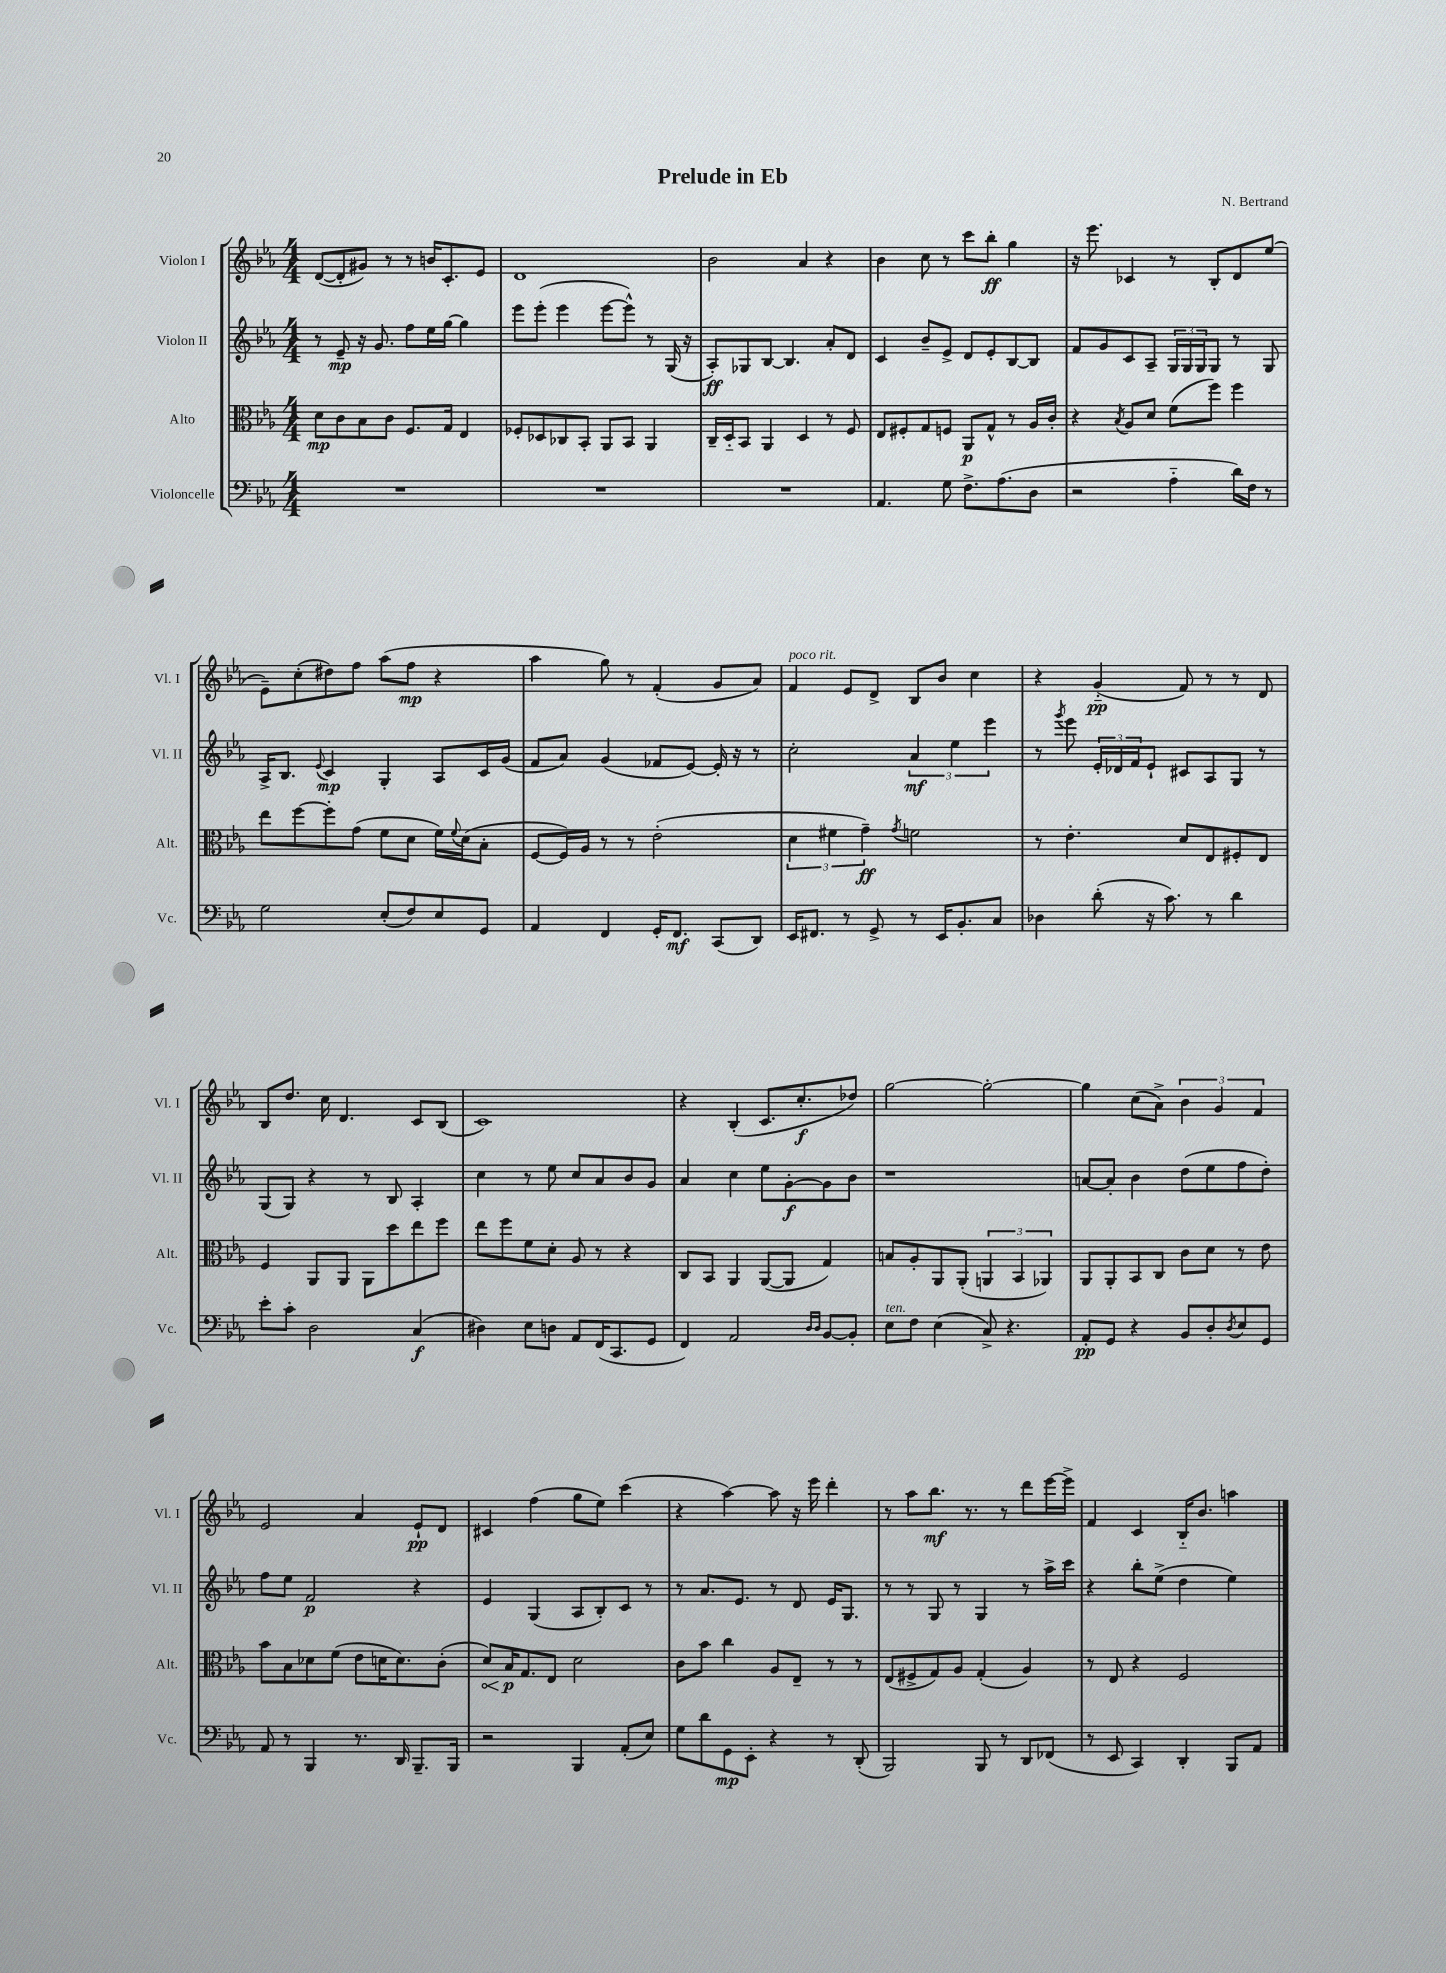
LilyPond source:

\header { title = "Prelude in Eb" composer = "N. Bertrand" }
<<
\new StaffGroup <<
\new Staff = "s0" \with { instrumentName = "Violon I" shortInstrumentName = "Vl. I" } {
    \clef treble \key ees \major \numericTimeSignature \time 4/4
    d'8~( d'8-. gis'8) r8 r8 b'16 c'8.-. ees'8 |
    d'1 |
    bes'2 aes'4 r4 |
    bes'4 c''8 r8 c'''8 bes''8-.\ff g''4 |
    r16 ees'''8. ces'4 r8 bes8-. d'8 ees''8( |
    ees'8--) c''8-.( dis''8) f''8 aes''8( f''8\mp r4 |
    aes''4 g''8) r8 f'4-.( g'8 aes'8) |
    f'4^\markup { \italic "poco rit." } ees'8 d'8-> bes8 bes'8 c''4 |
    r4 g'4-_\pp( f'8) r8 r8 d'8 |
    bes8 d''8. c''16 d'4. c'8 bes8( |
    c'1) |
    r4 bes4-.( c'8. c''8.-.\f des''8) |
    g''2~ g''2~-. |
    g''4 c''8( aes'8->) \tuplet 3/2 { bes'4 g'4 f'4 } |
    ees'2 aes'4 ees'8-!\pp d'8 |
    cis'4 f''4( g''8 ees''8) c'''4( |
    r4 aes''4~) aes''8 r16 ees'''16 d'''4-. |
    r8 aes''8 bes''8.\mf r8. r8 d'''8 ees'''16~ ees'''16-> |
    f'4 c'4 bes16-_ bes'8. a''4 \bar "|." |
}
\new Staff = "s1" \with { instrumentName = "Violon II" shortInstrumentName = "Vl. II" } {
    \clef treble \key ees \major \numericTimeSignature \time 4/4
    r8 ees'8--\mp r16 g'8. f''8 ees''16 g''16~ g''4 |
    ees'''8 ees'''8-.( ees'''4 ees'''8~ ees'''8-^) r8 g16( r16 |
    aes8-.\ff) ges8 bes8~ bes4. aes'8-. d'8 |
    c'4 bes'8-- ees'8-> d'8 ees'8-. bes8~ bes8 |
    f'8 g'8 c'8 aes8-- \tuplet 3/2 { g16 g16 g16 } g8 r8 g8 |
    aes16-> bes8. \appoggiatura { ees'8 } c'4\mp g4-. aes8 c'16 g'16( |
    f'8 aes'8) g'4( fes'8 ees'8~) ees'16-. r16 r8 |
    c''2-. \tuplet 3/2 { aes'4\mf ees''4 ees'''4 } |
    r8 \acciaccatura { g'''8 } ees'''8 \tuplet 3/2 { ees'16-. des'16 f'16 } ees'8-! cis'8 aes8 g8 r8 |
    g8( g8) r4 r8 bes8 aes4-. |
    c''4 r8 ees''8 c''8 aes'8 bes'8 g'8 |
    aes'4 c''4 ees''8 g'8~-.\f g'8 bes'8 |
    r1 |
    a'8~ a'8-. bes'4 d''8( ees''8 f''8 d''8-.) |
    f''8 ees''8 f'2\p r4 |
    ees'4 g4( aes8 bes8-.) c'8 r8 |
    r8 aes'8. ees'8. r8 d'8 ees'16 g8. |
    r8 r8 g8 r8 g4 r8 aes''16-> c'''16 |
    r4 bes''8-. ees''8->( d''4 ees''4) \bar "|." |
}
\new Staff = "s2" \with { instrumentName = "Alto" shortInstrumentName = "Alt." } {
    \clef alto \key ees \major \numericTimeSignature \time 4/4
    d'8\mp c'8 bes8 c'8 f8. g16 ees4 |
    fes8-. des8 ces8 bes,8-. aes,8 bes,8 aes,4 |
    c16-- d16-_ bes,8 aes,4 d4 r8 f8 |
    ees8 fis8-. g8 f8 aes,8\p g8-^ r8 aes16 c'16-. |
    r4 \acciaccatura { bes8 } aes8 d'8 f'8( f''8) f''4 |
    ees''8 f''8~ f''8-. g'8( f'8 d'8 f'16) \appoggiatura { f'8 } d'16( bes8-. |
    f8~ f16) aes16 r8 r8 ees'2-.( |
    \tuplet 3/2 { d'4 fis'4 g'4--\ff) } \acciaccatura { g'8 } f'2 |
    r8 ees'4.-. d'8 ees8 fis8-. ees8 |
    f4 aes,8 aes,8 aes,8 d''8 ees''8 f''8 |
    ees''8 f''8 f'8 d'8-. aes8 r8 r4 |
    c8 bes,8 aes,4 aes,8~( aes,8 g4) |
    b8 aes8-. aes,8 aes,8-.( \tuplet 3/2 { a,4 bes,4 aes,4) } |
    aes,8 aes,8-. bes,8 c8 c'8 d'8 r8 ees'8 |
    bes'8 bes8 des'8 f'8( ees'8 d'16 d'8.) c'8-.( |
    \once \override Hairpin.circled-tip = ##t d'8\<) bes16\p\! g8. ees8 d'2 |
    c'8 bes'8 c''4 aes8 ees8-- r8 r8 |
    ees8( fis8-> g8) aes8 g4-.( aes4) |
    r8 ees8 r4 f2 \bar "|." |
}
\new Staff = "s3" \with { instrumentName = "Violoncelle" shortInstrumentName = "Vc." } {
    \clef bass \key ees \major \numericTimeSignature \time 4/4
    R1 |
    R1 |
    R1 |
    aes,4. g8 f8.-> aes8.( d8 |
    r2 aes4-_ d'16) f16 r8 |
    g2 ees8-.( f8) ees8 g,8 |
    aes,4 f,4 g,16-. f,8.\mf c,8( d,8) |
    ees,16 fis,8. r8 g,8-> r8 ees,16 bes,8.-. c8 |
    des4 d'8-.( r16 c'8.) r8 d'4 |
    ees'8-. c'8-. d2 c4\f( |
    dis4) ees8 d8 aes,8 f,16( c,8. g,8 |
    f,4) aes,2 \grace { d16 d16 } bes,8~ bes,8-. |
    ees8^\markup { \italic "ten." } f8 ees4( c8->) r4. |
    aes,8-.\pp g,8 r4 bes,8 d8-. \acciaccatura { d8 } ees8 g,8 |
    aes,8 r8 bes,,4 r8. d,16 bes,,8.-- bes,,16 |
    r2 bes,,4 aes,8-.( ees8) |
    g8 d'8 g,8\mp ees,8-. r4 r8 d,8-.( |
    bes,,2) bes,,8 r8 d,8 fes,8( |
    r8 ees,8 c,4) d,4-. bes,,8 aes,8 \bar "|." |
}
>>
>>
\layout { \context { \Score \remove "Bar_number_engraver" } }
